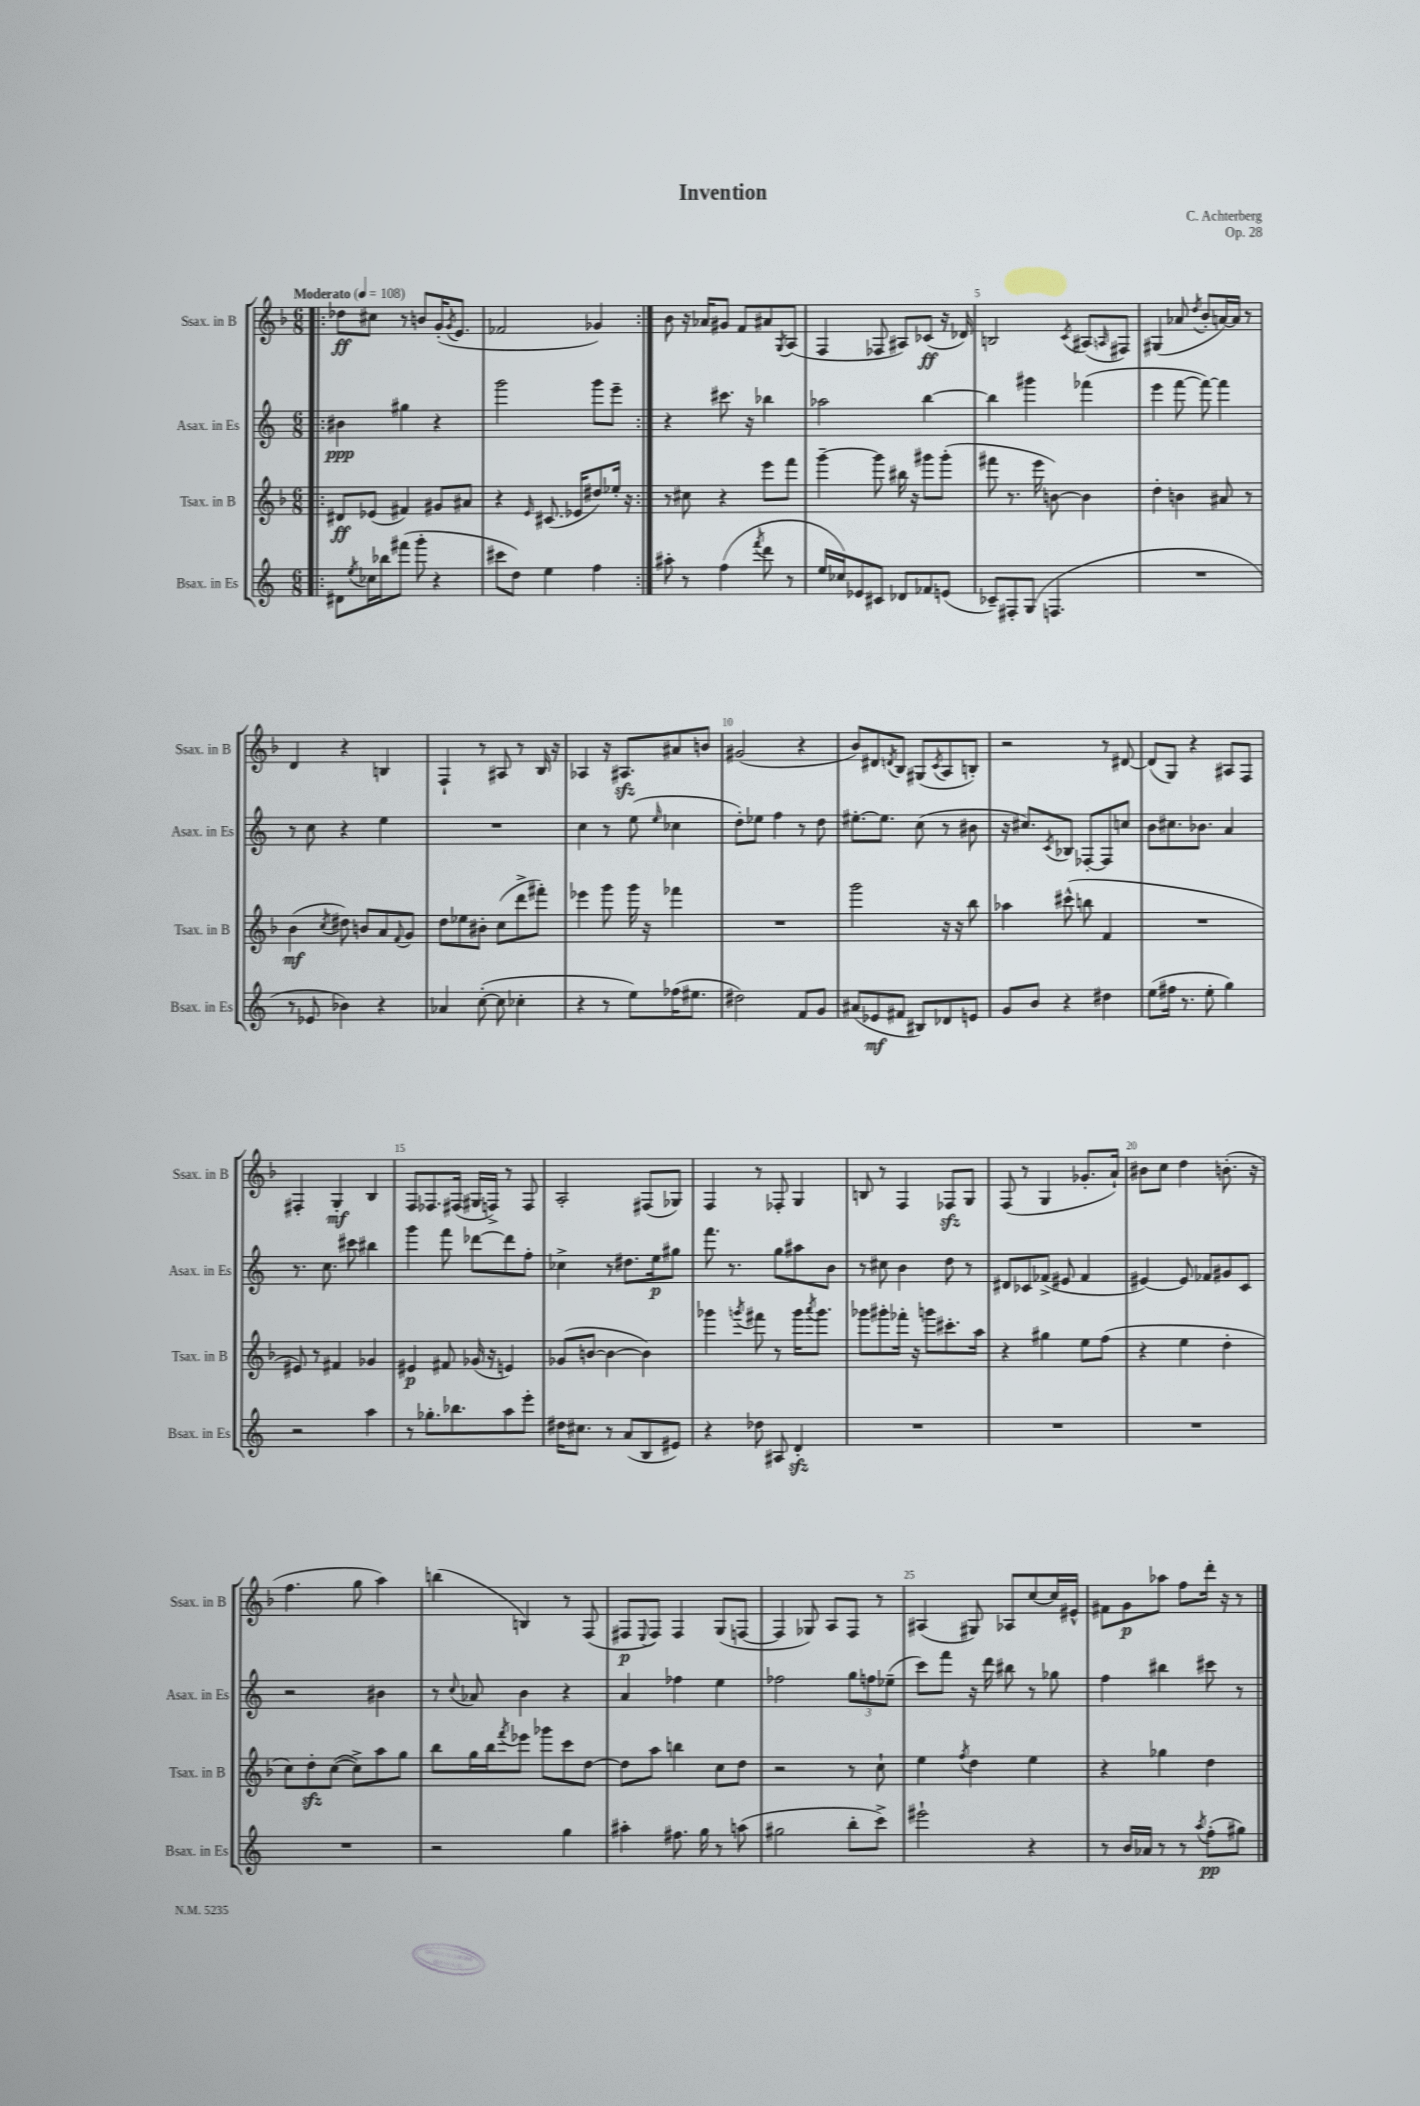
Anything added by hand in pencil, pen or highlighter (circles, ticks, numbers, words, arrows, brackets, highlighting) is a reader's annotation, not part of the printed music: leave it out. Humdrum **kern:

**kern	**dynam	**kern	**dynam	**kern	**dynam	**kern	**dynam
*part4	*part4	*part3	*part3	*part2	*part2	*part1	*part1
*staff4	*staff4	*staff3	*staff3	*staff2	*staff2	*staff1	*staff1
*I"Bsax. in Es	*	*I"Tsax. in B	*	*I"Asax. in Es	*	*I"Ssax. in B	*
*I'Bsax. in Es	*	*I'Tsax. in B	*	*I'Asax. in Es	*	*I'Ssax. in B	*
*clefG2	*	*clefG2	*	*clefG2	*	*clefG2	*
*k[]	*	*k[b-]	*	*k[]	*	*k[b-]	*
*M6/8	*	*M6/8	*	*M6/8	*	*M6/8	*
*MM108	*	*MM108	*	*MM108	*	*MM108	*
=1!|:	=1!|:	=1!|:	=1!|:	=1!|:	=1!|:	=1!|:	=1!|:
!	!	!	!	!	!	!LO:TX:a:B:t=Moderato	!
8d#X\L	.	8d#X/L	ff	4b#X\	ppp	8dd-X\L	ff
8qee/	.	.	.	.	.	.	.
16cc-X\L	.	(8e-X/J	.	.	.	8cc#X\J	.
16bb-X\J	.	.	.	.	.	.	.
(8fff#X\J	.	4f#X/)	.	4gg#X\	.	8r	.
8ggg'\	.	.	.	.	.	8bn/L	.
4r	.	8g#X/L	.	4r	.	(16g'/K	.
.	.	.	.	.	.	8qg/	.
.	.	.	.	.	.	8.e/J	.
.	.	8a#X/J	.	.	.	.	.
=2	=2	=2	=2	=2	=2	=2	=2
8ccc#X\L	.	4r	.	2ggg\	.	2f-X/	.
8dd\J)	.	.	.	.	.	.	.
.	.	16qqe/	.	.	.	.	.
4ee\	.	(8.c#X/	.	.	.	.	.
.	.	16e-X/KL	.	.	.	.	.
4ff\	.	8dd#X/)	.	8ggg\L	.	4g-X/)	.
.	.	16ee-X'/Jk	.	8eee~\J	.	.	.
.	.	16r	.	.	.	.	.
=3:|!	=3:|!	=3:|!	=3:|!	=3:|!	=3:|!	=3:|!	=3:|!
8aa#X'\	.	8r	.	4r	.	8b-\	.
8r	.	8cc#X\	.	.	.	16r	.
.	.	.	.	.	.	16a-X/KL	.
(4ff\	.	4r	.	8.ccc#X\	.	8g#X/J	.
.	.	.	.	.	.	8f/L	.
.	.	.	.	16r	.	.	.
8qfff/	.	.	.	.	.	.	.
8ddd\	.	8eee\L	.	4bb-X\	.	8a#X/	.
.	.	.	.	.	.	8qG/	.
8r	.	8fff\J	.	.	.	(8A/J	.
=4	=4	=4	=4	=4	=4	=4	=4
16ee/LL	.	[4ggg~\	.	2aa-X\	.	4F/	.
16cc-X/J)	.	.	.	.	.	.	.
8e-X/	.	.	.	.	.	.	.
8c#X/J	.	8ggg\]	.	.	.	8F-X/	.
8d-X/L	.	16bb#X\	.	.	.	8A#X/L)	.
.	.	16r	.	.	.	.	.
8f-X/	.	8ggg#X\L	.	[4bb\	.	(8c-X/J	ff
(8en/J	.	(8ggg#'\J	.	.	.	16r	.
.	.	.	.	.	.	16d-X/)	.
=5	=5	=5	=5	=5	=5	=5	=5
8c-X~/L)	.	8fff#X\	.	4bb\]	.	2Bn/	.
8F#X'/	.	8.r	.	.	.	.	.
(8G/J	.	.	.	4ggg#X\	.	.	.
.	.	16eee\	.	.	.	.	.
4.Fn/	.	[8bn\)	.	.	.	.	.
.	.	.	.	.	.	8qc/	.
.	.	4b\]	.	(4fff-X\	.	(8A#X/L	.
.	.	.	.	.	.	16qqAn/	.
.	.	.	.	.	.	8F#X/J)	.
=6	=6	=6	=6	=6	=6	=6	=6
2.r	.	4dd'\	.	4eee\	.	(4G#X/	.
.	.	4bn\	.	[8fff\	.	8a-X/	.
.	.	.	.	.	.	8qdd/	.
.	.	.	.	8fff\_)	.	8b-'/L	.
.	.	8a#X/	.	4fff\]	.	[16an/L)	.
.	.	.	.	.	.	16a/JJ]	.
.	.	8r	.	.	.	8r	.
!!LO:LB:g=z
=7	=7	=7	=7	=7	=7	=7	=7
8r	.	(4b-\	mf	8r	.	4d/	.
8e-X/	.	.	.	8cc\	.	.	.
.	.	8qcc/	.	.	.	.	.
4b-X\)	.	8dd#X\)	.	4r	.	4r	.
.	.	8bn/L	.	.	.	.	.
4r	.	8a/	.	4ee\	.	4Bn/	.
.	.	8qqf/	.	.	.	.	.
.	.	8g/J	.	.	.	.	.
=8	=8	=8	=8	=8	=8	=8	=8
4a-X/	.	8dd\L	.	2.r	.	4F`/	.
.	.	8ee-X\	.	.	.	.	.
([8cc'\	.	8b#X'\J	.	.	.	8r	.
8cc\]	.	(8cc\L	.	.	.	8A#X/	.
4cc-X'\	.	8ddd^\	.	.	.	8r	.
.	.	8fff#X'\J)	.	.	.	16B-/	.
.	.	.	.	.	.	16r	.
=9	=9	=9	=9	=9	=9	=9	=9
4r	.	4eee-X\	.	4cc\	.	4A-X/	.
8r	.	8ggg\	.	8r	.	16r	.
.	.	.	.	.	.	8.A#Xzz/L	.
8ee\L)	.	16ggg\	.	(8ee\	.	.	.
.	.	16r	.	.	.	.	.
.	.	.	.	16qqee/	.	.	.
(16ff-X\K	.	4fff-X\	.	4cc-X\	.	8a#X/	.
8.ee#X\J	.	.	.	.	.	.	.
.	.	.	.	.	.	8bn/J	.
=10	=10	=10	=10	=10	=10	=10	=10
2dd#X\)	.	2.r	.	8dd'\L)	.	(2g#X/	.
.	.	.	.	8ee-X\J	.	.	.
.	.	.	.	4ff\	.	.	.
8f/L	.	.	.	8r	.	4r	.
8g/J	.	.	.	8dd\	.	.	.
=11	=11	=11	=11	=11	=11	=11	=11
(8a#X/L	.	2ggg\	.	[8.ee#X'\L	.	8b-/L)	.
8e-X/	mf	.	.	.	.	8d#X/	.
.	.	.	.	8.ee#\J]	.	.	.
.	.	.	.	.	.	8qdn/	.
8f#X/J	.	.	.	.	.	8B-/J	.
8B#X/L)	.	.	.	(8cc\	.	(8G#X/L	.
.	.	.	.	.	.	8qc/	.
8d-X/	.	16r	.	8r	.	8A/	.
.	.	16r	.	.	.	.	.
8en/J	.	8bb-\	.	8b#X\	.	8Bn'/J)	.
=12	=12	=12	=12	=12	=12	=12	=12
8g/L	.	4aa-X\	.	16r	.	2r	.
.	.	.	.	8.cc#X/L)	.	.	.
8b/J	.	.	.	.	.	.	.
.	.	.	.	8qc/	.	.	.
4r	.	(8ccc#X^^\	.	8B-X/J	.	.	.
.	.	8bbn\	.	[8F-X'/L	.	.	.
4dd#X\	.	4f/	.	8F-/]	.	8r	.
.	.	.	.	8ccn/J	.	[8d#X/	.
=13	=13	=13	=13	=13	=13	=13	=13
(8ee\L	.	2.r	.	8b\L	.	(8d#/L]	.
16ff#X\Jk	.	.	.	8.cc#X\	.	8G/J)	.
8.r	.	.	.	.	.	.	.
.	.	.	.	.	.	4r	.
.	.	.	.	8.b-X\J	.	.	.
8ee'\	.	.	.	.	.	.	.
4gg\)	.	.	.	4a/	.	8A#X/L	.
.	.	.	.	.	.	8F/J	.
!!LO:LB:g=z
=14	=14	=14	=14	=14	=14	=14	=14
2r	.	8e#X/)	.	8.r	.	4F#X'/	.
.	.	8r	.	.	.	.	.
.	.	.	.	8.cc\	.	.	.
.	.	4f#X/	.	.	.	4G'/	mf
.	.	.	.	8ccc#X\	.	.	.
4aa\	.	4g-X/	.	4bb#X\	.	4B-/	.
=15	=15	=15	=15	=15	=15	=15	=15
8r	.	4e#X/	p	4ggg\	.	8F/L	.
8.gg-X'\L	.	.	.	.	.	8.F-X/	.
.	.	8f#X/	.	8fff\	.	.	.
8.bb-X\	.	.	.	.	.	(16F#X/Jk	.
.	.	(16g-X/	.	[8ddd-X\L	.	16G#X/LL	.
.	.	16r	.	.	.	16Fn^/JJ)	.
8aa\	.	4en/)	.	8ddd-\]	.	8r	.
8eee'\J	.	.	.	8ff'\J	.	8F/	.
=16	=16	=16	=16	=16	=16	=16	=16
16dd#X\KL	.	(8g-X/L	.	4cc-X^\	.	2A'/	.
8.cc#X\J	.	.	.	.	.	.	.
.	.	[8bn/J	.	.	.	.	.
8r	.	4b\_	.	8r	.	.	.
(8a/L	.	.	.	8.dd#X\L	.	.	.
8B/	.	4b\])	.	.	.	(8F#X/L	.
.	.	.	.	16ee\k	p	.	.
8e#X/J)	.	.	.	8gg#X\J	.	8G-X/J)	.
=17	=17	=17	=17	=17	=17	=17	=17
4r	.	4ggg-X\	.	8.fff\	.	4F/	.
.	.	.	.	8.r	.	.	.
.	.	8qgggn/	.	.	.	.	.
8dd-X\	.	8fff#X\	.	.	.	8r	.
8A#X/	.	8r	.	8gg\L	.	8F-X'/	.
4dzz'/	.	16ggg\KL	.	8aa#X\	.	4G/	.
.	.	8qaaa/	.	.	.	.	.
.	.	8.ggg\J	.	.	.	.	.
.	.	.	.	8b\J	.	.	.
=18	=18	=18	=18	=18	=18	=18	=18
2.r	.	8ggg-X\L	.	8r	.	8Bn/	.
.	.	8ggg#X'\	.	8cc#X\	.	8r	.
.	.	16fff-X'\Jk	.	4b\	.	4F/	.
.	.	16r	.	.	.	.	.
.	.	8gggn\L	.	.	.	.	.
.	.	8.ccc#X'\	.	8dd\	.	8F-Xzz/L	.
.	.	.	.	8r	.	8G/J	.
.	.	16aa\Jk	.	.	.	.	.
=19	=19	=19	=19	=19	=19	=19	=19
2.r	.	4r	.	8d#X/L	.	(8F/	.
.	.	.	.	8c-X/	.	8r	.
.	.	4gg#X\	.	(8f-X^/J	.	4G/	.
.	.	.	.	8e#X/	.	.	.
.	.	8ee\L	.	4f-/	.	8.g-X'/L	.
.	.	(8ff\J	.	.	.	.	.
.	.	.	.	.	.	16a`/Jk)	.
=20	=20	=20	=20	=20	=20	=20	=20
2.r	.	4r	.	[4e#X/)	.	8b#X\L	.
.	.	.	.	.	.	8cc\J	.
.	.	4ee\	.	8e#/]	.	4dd\	.
.	.	.	.	8f-X/L	.	.	.
.	.	4dd'\	.	8g#X/	.	(8.bn'\	.
.	.	.	.	8c/J	.	.	.
.	.	.	.	.	.	16r	.
!!LO:LB:g=z
=21	=21	=21	=21	=21	=21	=21	=21
2.r	.	8cc\L)	.	2r	.	4.ff\	.
.	.	8ddzz'\	.	.	.	.	.
.	.	([8cc\J	.	.	.	.	.
.	.	8cc^\L])	.	.	.	8gg\	.
.	.	8aa\	.	4b#X\	.	4aa\)	.
.	.	8gg\J	.	.	.	.	.
=22	=22	=22	=22	=22	=22	=22	=22
2r	.	8bb-\L	.	8r	.	(4bbn\	.
.	.	.	.	8qqcc/	.	.	.
.	.	16gg\L	.	8a-X/	.	.	.
.	.	16bb-\J	.	.	.	.	.
.	.	8qfff/	.	.	.	.	.
.	.	8eee-X\J	.	4b\	.	4Bn/)	.
.	.	8ggg-X\L	.	.	.	.	.
4gg\	.	8ccc\	.	4r	.	8r	.
.	.	[8dd\J	.	.	.	(8F/	.
=23	=23	=23	=23	=23	=23	=23	=23
4aa#X'\	.	8dd\L]	.	4a/	.	8F#X/L	p
.	.	.	.	.	.	8qqE/	.
.	.	8aa\J	.	.	.	8F#/J)	.
8.ff#X\	.	4bbn\	.	4ff-X\	.	4F#/	.
16gg\	.	.	.	.	.	.	.
8r	.	8cc\L	.	4ee\	.	(8G/L	.
(8aan\	.	8dd\J	.	.	.	[8Fn/J	.
=24	=24	=24	=24	=24	=24	=24	=24
2gg#X\	.	2r	.	2ff-X\	.	4F/]	.
.	.	.	.	.	.	8G-X/)	.
.	.	.	.	.	.	8A/L	.
8bb'\L	.	8r	.	12gg\L	.	8F/J	.
.	.	.	.	12ffn\	.	.	.
8ccc^\J)	.	8cc`\	.	.	.	8r	.
.	.	.	.	(12ee-X~\J	.	.	.
=25	=25	=25	=25	=25	=25	=25	=25
2eee#X`\	.	4ee\	.	8ccc\L)	.	(4A#X/	.
.	.	.	.	8fff\J	.	.	.
.	.	8qff/	.	.	.	.	.
.	.	4dd\	.	16r	.	8G#X/)	.
.	.	.	.	16ddd\	.	.	.
.	.	.	.	8bb#X\	.	8A-X/L	.
4r	.	4ee\	.	8r	.	[8cc/	.
.	.	.	.	8gg-X\	.	16cc/L]	.
.	.	.	.	.	.	16e#X^^/JJ	.
=26	=26	=26	=26	=26	=26	=26	=26
8r	.	4r	.	4ff\	.	8f#X\L	.
16b/LL	.	.	.	.	.	8g\	p
16a-X/JJ	.	.	.	.	.	.	.
8r	.	4gg-X\	.	4bb#X\	.	8aa-X\J	.
8r	.	.	.	.	.	8ff\L	.
8qaa/	.	.	.	.	.	.	.
(8ff'\L	pp	4dd\	.	8ccc#X\	.	16ddd'\Jk	.
.	.	.	.	.	.	16r	.
8gg#X\J)	.	.	.	8r	.	8r	.
==	==	==	==	==	==	==	==
*-	*-	*-	*-	*-	*-	*-	*-
